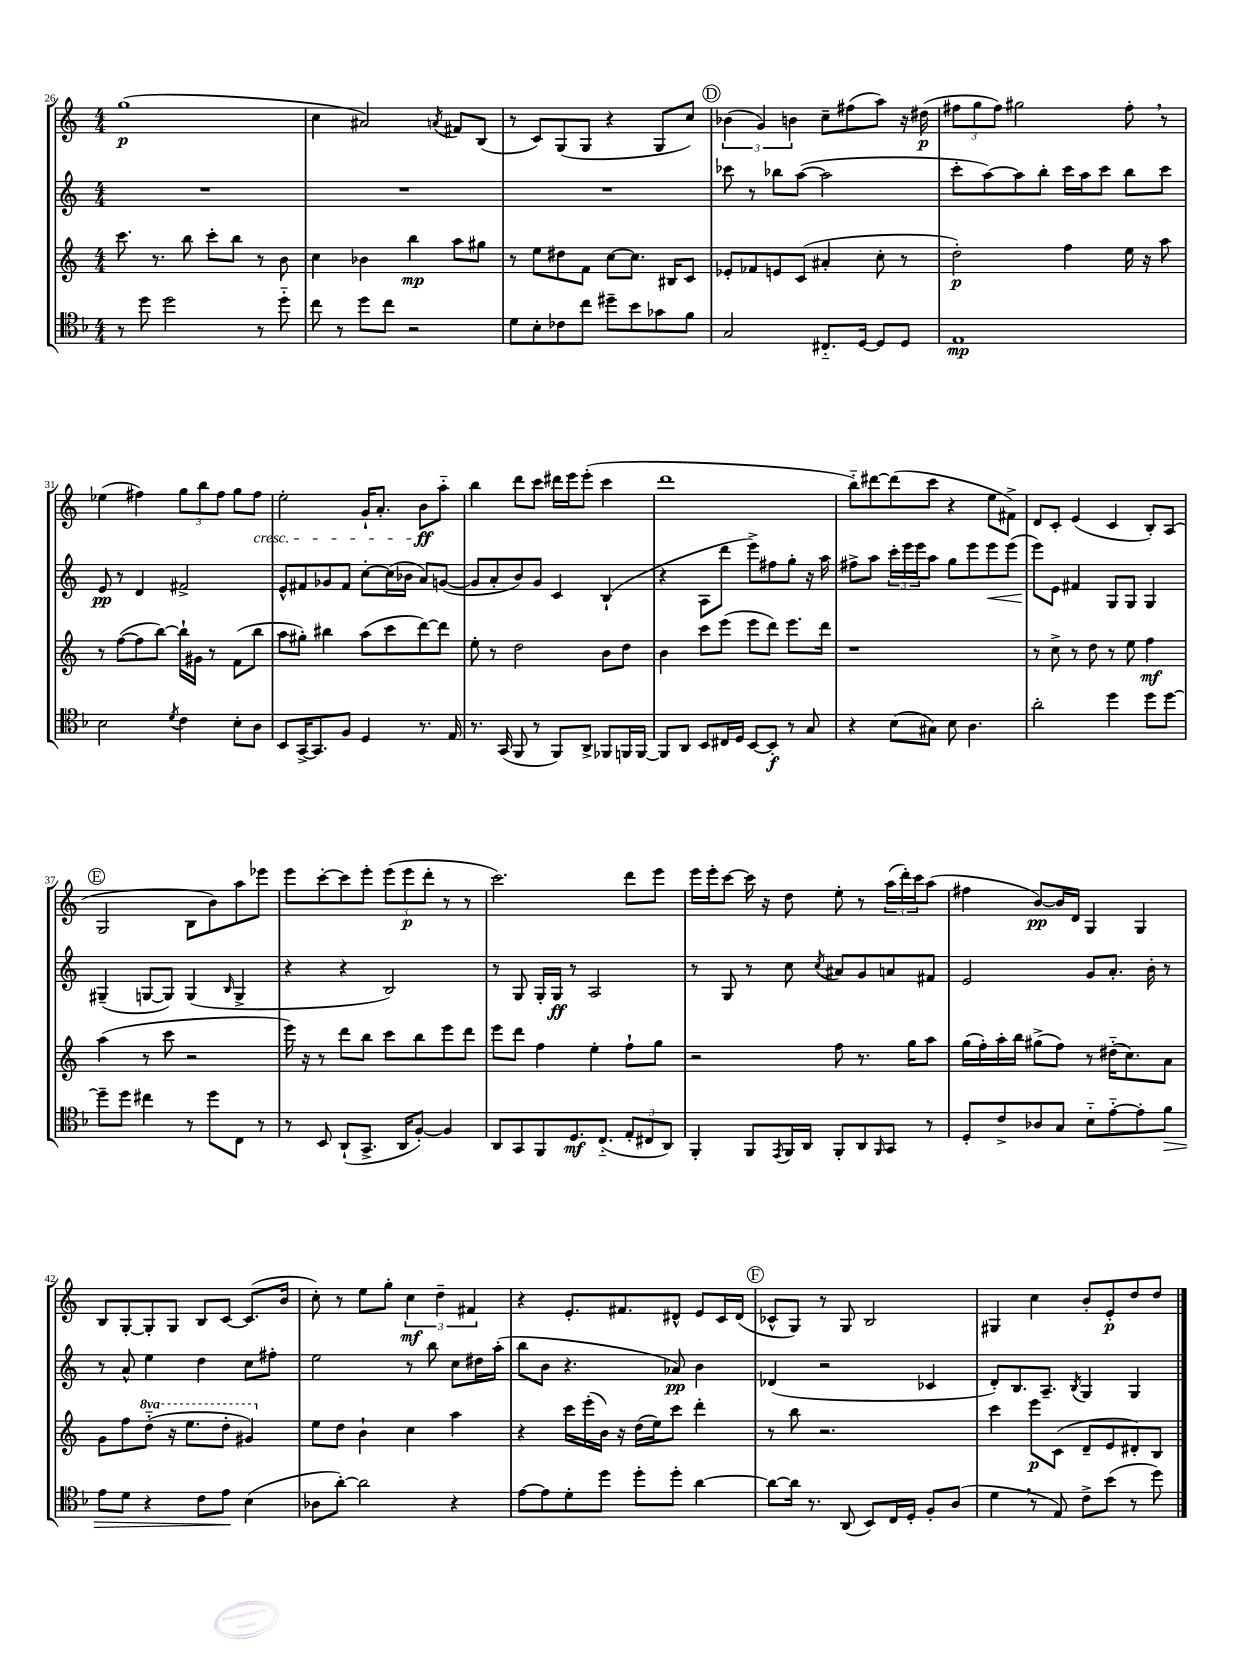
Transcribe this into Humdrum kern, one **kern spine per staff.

**kern	**kern	**kern	**kern
*staff4	*staff3	*staff2	*staff1
*clefC4	*clefG2	*clefG2	*clefG2
*k[b-]	*k[]	*k[]	*k[]
*M4/4	*M4/4	*M4/4	*M4/4
8r	8.ccc	1r	(1gg
8dd	.	.	.
.	8.r	.	.
2dd	.	.	.
.	8bb	.	.
.	8ccc'	.	.
.	8bb	.	.
8r	8r	.	.
8dd'~	8b	.	.
=	=	=	=
8cc	4cc	1r	4cc
8r	.	.	.
8dd	4b-	.	2a#)
8cc	.	.	.
2r	4bb	.	.
.	.	.	8qa
.	8aa	.	8f#
.	8gg#	.	(8B
=	=	=	=
8d	8r	1r	8r
8B-'	8ee	.	8c)
8c-	8dd#	.	(8G
8cc	8f	.	8G
8dd#~	[8cc	.	4r
8b-	8.cc]	.	.
8g-	.	.	8G
.	16B#	.	.
8f	8c	.	8cc)
=	=	=	=
2G	8e-'	8ccc-	(6b-
.	8f-	8r	.
.	.	.	6g)
.	8e	8bb-	.
.	.	.	6b
.	(8c	([8aa	.
8.C#'~	4a#'	2aa]	8cc~
.	.	.	(8ff#
[16D	.	.	.
8D]	8cc'	.	8aa)
8D	8r	.	16r
.	.	.	(16dd#
=	=	=	=
1E	2dd')	8ccc'	12ff#
.	.	.	12gg
.	.	[8aa)	.
.	.	.	12ff#)
.	.	8aa]	2gg#
.	.	8bb'	.
.	4ff	16ccc	.
.	.	16aa	.
.	.	8ccc	.
.	16ee	8bb	8ff#'
.	16r	.	.
.	8aa	8ccc	8r
=	=	=	=
2B-	8r	8e	(4ee-
.	([8ff	8r	.
.	8ff]	4d	4ff#)
.	[8bb)	.	.
8qd	.	.	.
4c	16bb`]	2f#^	12gg
.	16g#	.	.
.	.	.	12bb
.	8r	.	.
.	.	.	12ff#
8B-'	(8f	.	8gg
8A	8bb	.	8ff#
=	=	=	=
8BB-	8aa	8e^^	2ee'
[16GG^	8gg#')	8f#	.
8.GG]	.	.	.
.	4bb#	8g-	.
8F	.	8f#	.
4D	(8aa	[8cc'	16g`
.	.	.	8.a'
.	8ccc	(16cc]	.
.	.	16b-	.
8.r	[8ddd)	8a)	8b
.	8ddd]	([8g	8aa'~
16E	.	.	.
=	=	=	=
8.r	8ee'	8g]	4bb
.	8r	8a'	.
(16GG	.	.	.
8FF	2dd	8b)	8ddd
8r	.	8g	8ccc
8FF)	.	4c	16ddd#
.	.	.	16eee
8AA^	.	.	(8eee'
8FF-	8b	(4B`	4ccc
16FF	8dd	.	.
[16FF	.	.	.
=	=	=	=
8FF]	4b	4r	1ddd
8AA	.	.	.
8BB-	8ccc	8A	.
16C#	(8eee	8ddd	.
16D	.	.	.
[8BB-	8eee	8eee^)	.
8BB-']	8ddd)	8ff#	.
8r	8.eee	8gg'	.
8G	.	16r	.
.	16ddd	16aa	.
=	=	=	=
4r	1r	8ff#^	8bb'~)
.	.	8aa	[8ddd#
(8B-	.	24ccc'	(8ddd#]
.	.	24eee	.
.	.	24eee	.
8G#)	.	8aa	8ccc
8B-	.	8gg	4r
4.A	.	8eee	.
.	.	8eee	8ee
.	.	(8eee	8f#^)
=	=	=	=
2a'	8r	8eee)	8d
.	8cc^	8e	8c'
.	8r	4f#	(4e
.	8dd	.	.
4dd	8r	8G	4c
.	8ee	8G	.
8dd	4ff	4G	8B')
[8dd	.	.	(8A
=	=	=	=
8dd~]	(4aa	(4G#~	2G
8dd	.	.	.
4cc#	8r	[8G	.
.	8ccc	8G])	.
8r	2r	(4G	8B
8dd	.	.	8b)
.	.	16qqB	.
8C	.	4G^	8aa
8r	.	.	8eee-
=	=	=	=
8r	16eee)	4r	8eee
.	16r	.	.
8BB-	8r	.	[8ccc'
(8AA`	8ddd	4r	8ccc]
8.GG^	8bb	.	8eee'
.	8ccc	2B)	(12eee
16AA	.	.	.
.	.	.	12eee
[8F')	8bb	.	.
.	.	.	12ddd'
4F]	8eee	.	8r
.	8ddd	.	8r
=	=	=	=
8AA	8eee	8r	2.ccc)
8GG	8ddd	8G	.
8FF	4ff	16G'	.
.	.	16G	.
8.D	.	8r	.
.	4ee'	2A	.
(8.C'~	.	.	.
12E'	8ff`	.	8ddd
12C#	.	.	.
.	8gg	.	8eee
12AA)	.	.	.
=	=	=	=
4FF'	2r	8r	16eee
.	.	.	16eee'
.	.	8G	[8ccc
8FF	.	8r	16ccc]
.	.	.	16r
8qEE	.	.	.
16FF	.	8cc	8dd
16AA	.	.	.
.	.	8qcc	.
8FF'	8ff	8a#	8ee'
8AA	8.r	8g	8r
16qqFF	.	.	.
8GG	.	8a	(24aa
.	.	.	24ddd')
.	16gg	.	.
.	.	.	24ccc
8r	8aa	8f#	(8aa
=	=	=	=
8D'	(16gg	2e	4ff#
.	16ff')	.	.
8c^	16aa'	.	.
.	16bb	.	.
8A-	(8gg#^	.	[8b)
8G	8ff)	.	16b]
.	.	.	16d
8B-'~	8r	8g	4G
[8e'~	(16dd#'~	8.a'	.
.	8.cc)	.	.
8e']	.	.	4G
.	.	16b'	.
8f	8a	8r	.
=	=	=	=
8e	8g	8r	8B
8d	8ff	8a^^	[8G'
4r	(8ddd'~	4ee	8G']
.	16r	.	8G
.	8.eee	.	.
8c	.	4dd	8B
8e	8ddd'	.	[8c
(4B-	4gg#)	8cc	(8.c]
.	.	8ff#'	.
.	.	.	16b
=	=	=	=
8A-	8ee	2ee	8cc')
[8a')	8dd	.	8r
2a]	4b`	.	8ee
.	.	.	8gg'
.	4cc	8r	6cc
.	.	8bb	.
.	.	.	6dd~
4r	4aa	8cc	.
.	.	.	6f#
.	.	16dd#	.
.	.	(16aa'	.
=	=	=	=
[8e	4r	8bb	4r
8e]	.	8b	.
8d'	16ccc	4.r	8.e'
.	(16eee'	.	.
8dd	16b)	.	.
.	16r	.	8.f#
8dd'	(16dd	.	.
.	16ee)	.	.
8dd'	8ccc	8a-)	8d#^^
[4a	4ddd'	4b	8e
.	.	.	16c
.	.	.	(16d#
=	=	=	=
8a_	8r	(4d-	8c-^^
16a]	8bb	.	8G)
8.r	.	.	.
.	2.r	2r	8r
(8AA	.	.	8G
8BB-)	.	.	2B
16C	.	.	.
16D'	.	.	.
8F'	.	4c-	.
(8A	.	.	.
=	=	=	=
4d	4ccc	8d')	4G#
.	.	8.B	.
8r	8eee	.	4cc
.	.	8.A~	.
8E)	(8c	.	.
.	.	8qB	.
8c^	8d~	4G	8b'
(8b-	8e	.	8e'
8r	8d#')	4G	8dd
8dd)	8B	.	8dd
==	==	==	==
*-	*-	*-	*-
